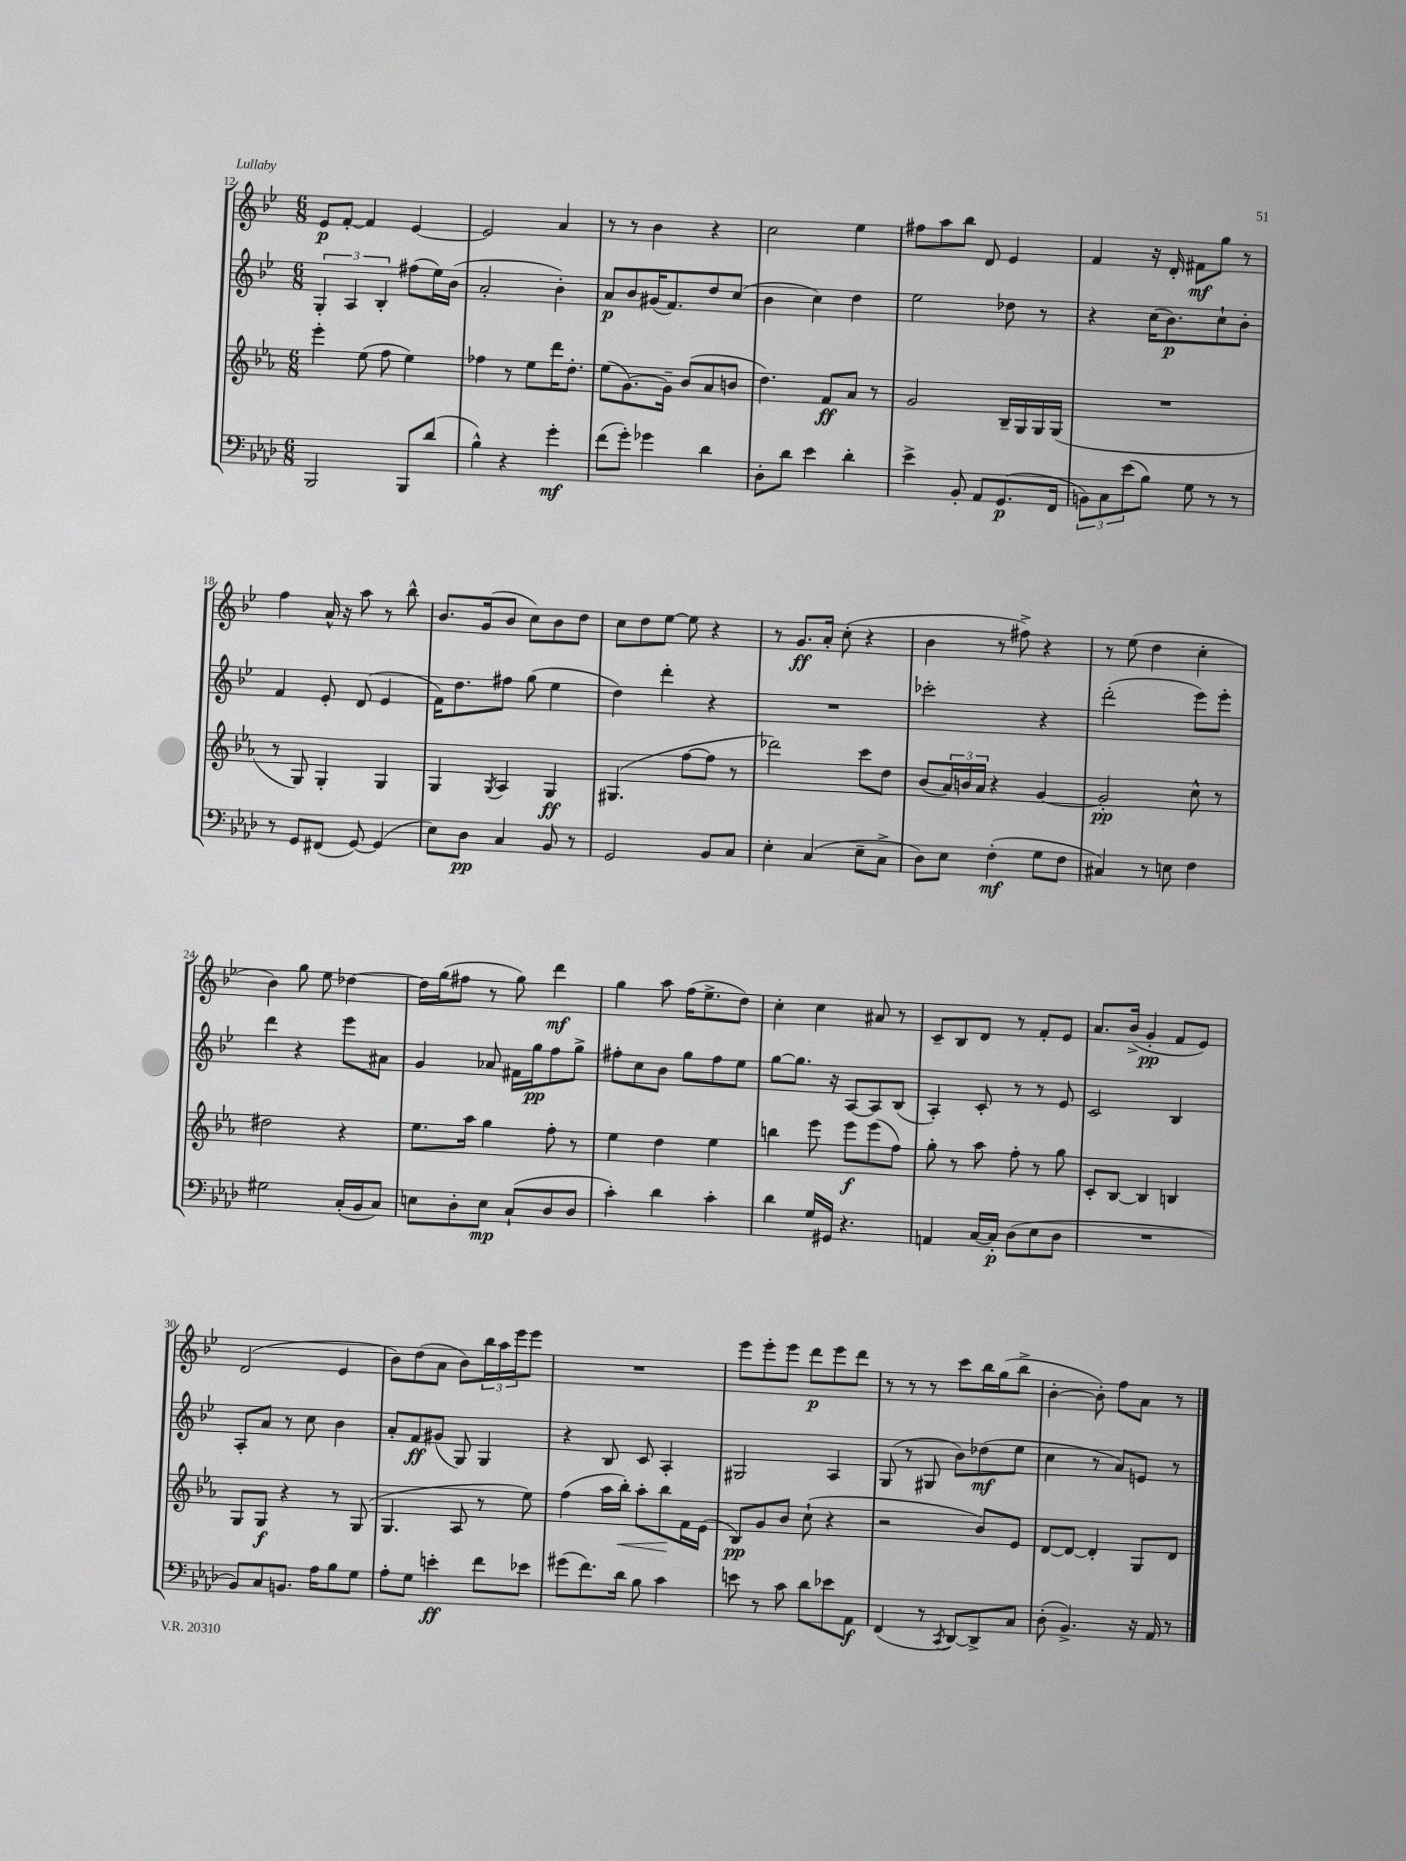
<<
\new StaffGroup <<
\new Staff = "s0" {
    \clef treble \key bes \major \numericTimeSignature \time 6/8
    ees'8\p f'8~-. f'4 ees'4~ |
    ees'2 a'4 |
    r8 r8 bes'4 r4 |
    c''2 ees''4 |
    fis''8 a''8 bes''8 d'8 ees'4 |
    f'4 r16 d'16-. fis'8\mf g''8 r8 |
    f''4 a'16-^ r16 a''8 r8 bes''8-^ |
    bes'8. g'16( bes'8 c''8) bes'8 d''8 |
    c''8 d''8 ees''8~ ees''8 r4 |
    r8 g'8.\ff a'16-. c''8-.( r4 |
    bes'4 r8 fis''8->) r4 |
    r8 ees''8( d''4 c''4-. |
    bes'4) g''8 ees''8 des''4~ |
    des''16 g''16( fis''8 r8 g''8) d'''4\mf |
    g''4 a''8 f''16( ees''8.-> d''8) |
    c''4-. c''4 ais'8 r8 |
    c'8-- bes8 d'8 r8 f'8-. ees'8 |
    a'8. bes'16->( g'4-.\pp f'8 ees'8) |
    d'2( ees'4 |
    bes'8) d''8( a'8 bes'8) \tuplet 3/2 { bes''16 a''16 ees'''16 } ees'''8 |
    R2. |
    ees'''8 ees'''8-. ees'''8 d'''8\p ees'''8 d'''8 |
    r8 r8 r8 c'''8 bes''16 g''16( bes''8-> |
    bes'4~-. bes'8-.) f''8 a'8 r8 \bar "|." |
}
\new Staff = "s1" {
    \clef treble \key bes \major \numericTimeSignature \time 6/8
    \tuplet 3/2 { g4-. a4 bes4-. } fis''8( ees''16) bes'16( |
    a'2-. bes'4-.) |
    a'8\p bes'8 gis'16( f'8.) d''8 c''8( |
    bes'4 c''4) d''4 |
    ees''2 des''8 r8 |
    r4 c''16( bes'8.\p) c''8-! bes'8-. |
    f'4 ees'8-. d'8( ees'4 |
    f'16) d''8. fis''8 g''8( ees''4 |
    d''4) d'''4-. r4 |
    R2. |
    ces'''2-. r4 |
    d'''2-.( ees'''8) ees'''8-. |
    d'''4 r4 ees'''8 ais'8 |
    g'4 aes'8 fis'16 g''16\pp f''8 g''8-> |
    fis''8-. c''8 bes'8 g''8 fis''8 ees''8 |
    g''8~ g''8. r16 a8~ a8 bes8( |
    a4-.) c'8-. r8 r8 ees'8 |
    c'2 bes4 |
    a8-. a'8 r8 c''8 bes'4 |
    a'8-. f'8\ff gis'8( g8) g4 |
    r4 bes8 c'8 a4-. |
    gis2 a4 |
    g8( r8 gis8 bes'8) des''8\mf( ees''8 |
    c''4 r8 a'8) e'8 r8 \bar "|." |
}
\new Staff = "s2" {
    \clef treble \key ees \major \numericTimeSignature \time 6/8
    ees'''4-. ees''8( f''8 ees''4) |
    fes''4 r8 ees''8 d'''16 d''8.-. |
    ees''8( g'8.~) g'16-- bes'8( aes'8 b'8 |
    d''4.) f'8\ff aes'8 r8 |
    g'2 bes16-- g16 g16 g16( |
    R2. |
    r8 g8) g4-. g4 |
    g4 \acciaccatura { g8 } aes4 g4\ff |
    gis4.( f''8~ f''8 r8 |
    des'''2) c'''8 d''8 |
    bes'8( \tuplet 3/2 { aes'16) b'16 aes'16 } r4 g'4~ |
    g'2-.\pp c''8-^ r8 |
    dis''2 r4 |
    ees''8. aes''16 g''4 f''8-. r8 |
    ees''4 d''4 ees''4 |
    b''4 ees'''8 ees'''8\f ees'''8( f''8) |
    g''8-. r8 aes''8 f''8-. r8 g''8 |
    c'8-. bes8~ bes4 b4 |
    g8 g8\f r4 r8 g8( |
    g4. aes8 r8 ees''8) |
    f''4( aes''16 bes''16-.\<) aes''8-. bes''8\! f'16 ees'16( |
    bes8\pp) g'8 bes'8 c''8-!( r4 |
    r2 bes'8) ees'8 |
    d'8~ d'8~ d'4-. g8 d'8 \bar "|." |
}
\new Staff = "s3" {
    \clef bass \key aes \major \numericTimeSignature \time 6/8
    bes,,2 bes,,8 des'8( |
    bes4-^) r4 g'4-.\mf |
    f'8( g'8-.) ges'4 des'4 |
    des8-. des'8 ees'4 des'4-. |
    ees'4-> bes,8-. aes,8 g,8.\p( f,16 |
    \tuplet 3/2 { b,8) c8 ees'8( } bes8) g8 r8 r8 |
    r8 g,8 fis,8( g,8~) g,4( |
    ees8) des8\pp c4 bes,8 r8 |
    g,2 bes,8 c8 |
    ees4-. c4( ees8-- c8-> |
    des8) ees8 f4-.\mf( g8 f8 |
    cis4) r8 e8 f4 |
    gis2 c16-.( bes,16 c8) |
    e8 des8-. e8\mp c8-!( des8 des8 |
    c'4-.) des'4 c'4-. |
    des'4 g16 gis,16 r4. |
    a,4 c16~ c16-.\p des8( ees8 des8 |
    R2. |
    bes,8) c8 b,8. aes16 bes8 g8 |
    aes8-. g8 e'4-.\ff f'8 ees'8 |
    gis'8( f'8.) des'16 bes8 c'4 |
    e'8 r8 c'8 des'8 ees'8 aes,8\f |
    f,4( r8 \acciaccatura { c,8 } des,8~) des,8-> c8 |
    des8-.( bes,4.->) r16 aes,16 r8 \bar "|." |
}
>>
>>
\layout { \context { \Score currentBarNumber = #12 } }
